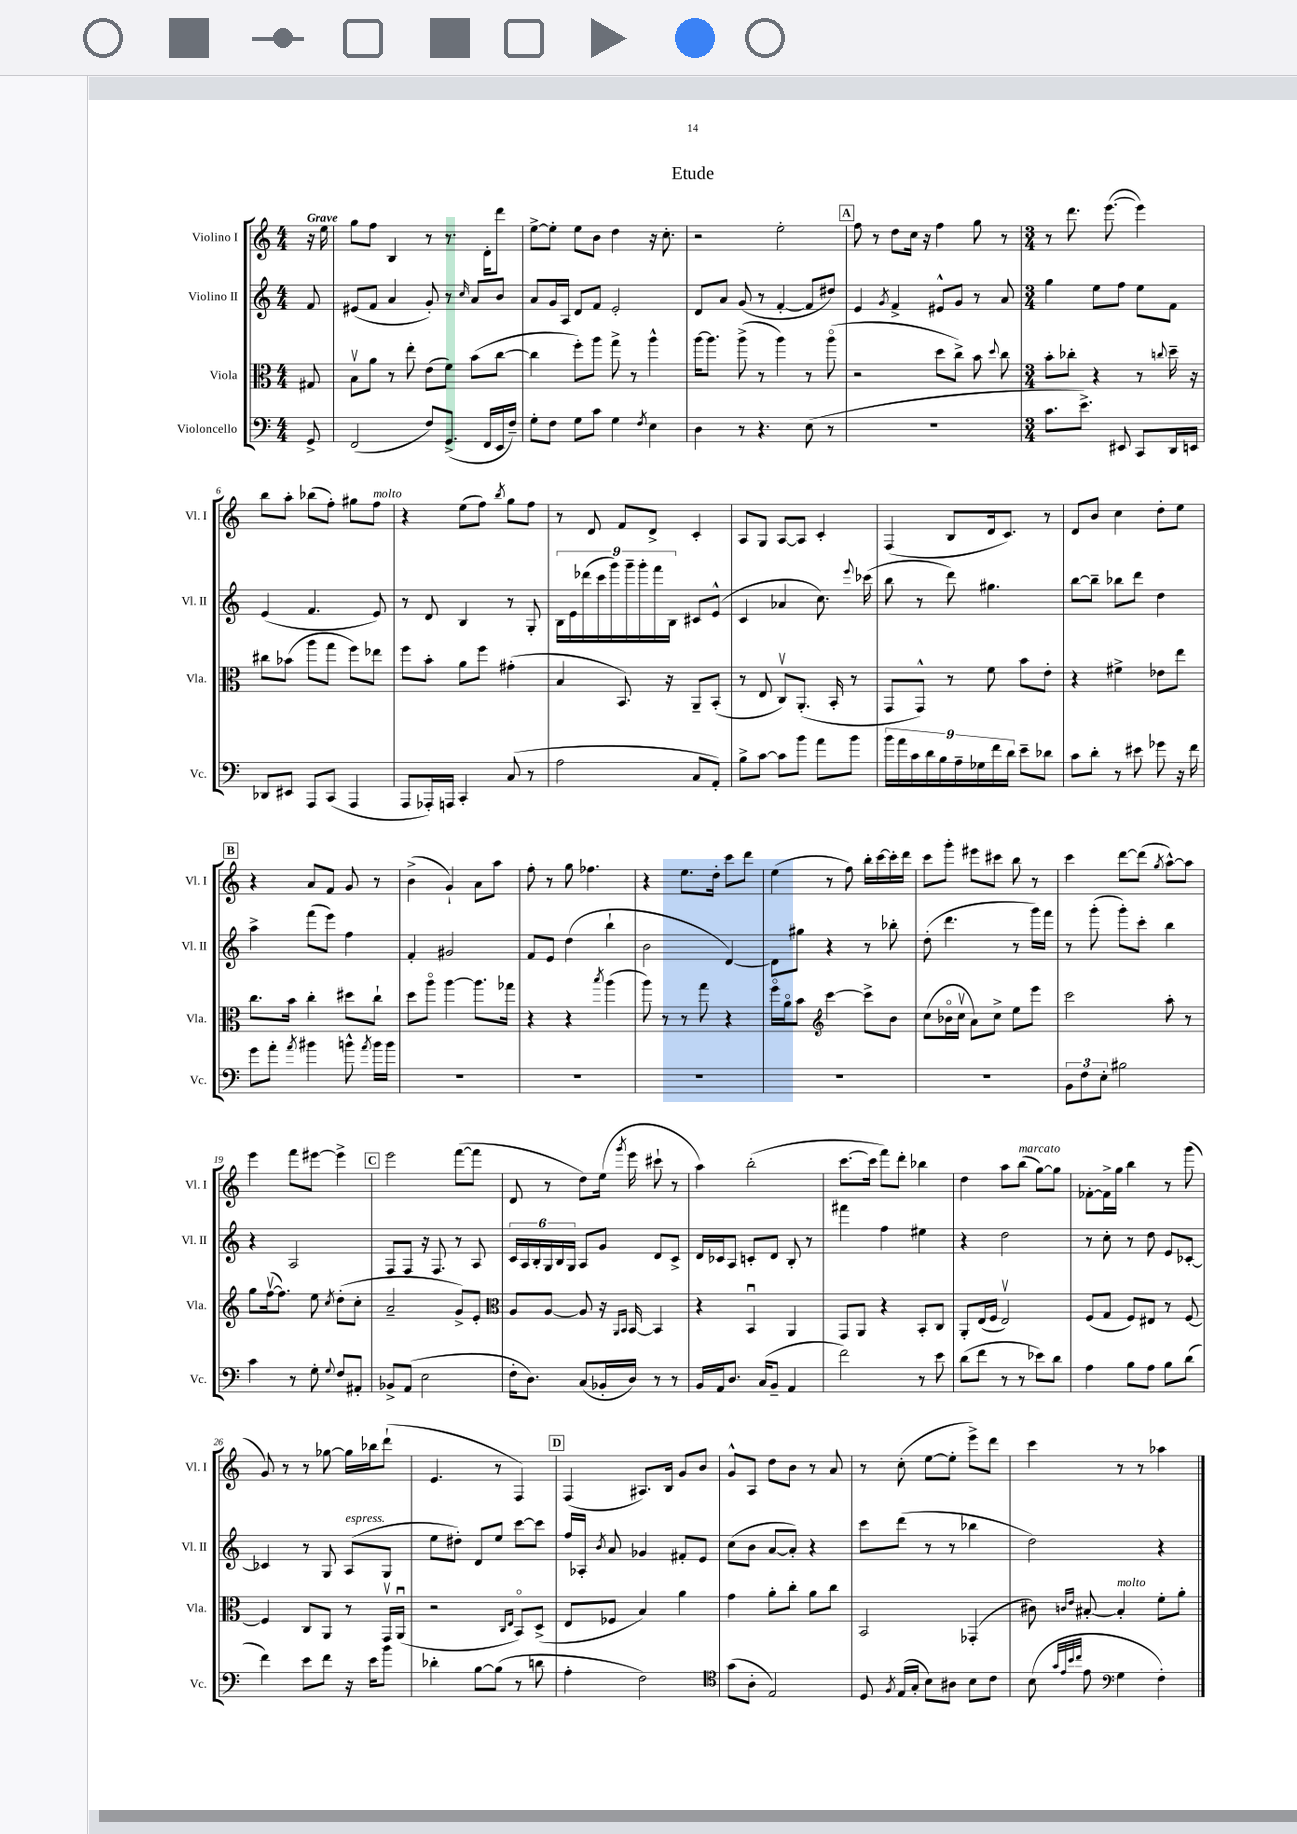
\header { title = "Etude" }
<<
\new StaffGroup <<
\new Staff = "s0" \with { instrumentName = "Violino I" shortInstrumentName = "Vl. I" } {
    \clef treble \key c \major \numericTimeSignature \time 4/4 \partial 8 \tempo "Grave"
    \autoBeamOff r16 e''16 |
    g''8[ f''8] b4 r8 r8. d'16[-. d'''8] |
    e''8[~-> e''8]-. e''8[ b'8] d''4 r16 c''8.-. |
    r2 e''2-. |
    \mark \markup { \box "A" } f''8 r8 d''8[ c''16] r16 f''4 g''8 r8 |
    \numericTimeSignature \time 3/4 r8 d'''8. e'''8.~( e'''4) |
    b''8[ a''8]-. bes''8[( f''8]-.) gis''8[ f''8]^\markup { \italic "molto" } |
    r4 e''8[( f''8]) \acciaccatura { b''8 } g''8[ f''8] |
    r8 d'8 f'8[ d'8]-> c'4-. |
    a8[ g8] a8[~ a8] c'4-. |
    f4( b8[ d'16 c'8.]) r8 |
    d'8[ b'8] c''4 d''8[-. e''8] |
    \mark \markup { \box "B" } r4 a'8[ f'8] g'8 r8 |
    b'4->( g'4-!) a'8[ a''8] |
    f''8-. r8 g''8 fes''4. |
    r4 e''8.[ d''16]-. c'''8[ d'''8] |
    e''4( r8 f''8) b''16[-. c'''16~ c'''16-. d'''16] |
    c'''8[ g'''8]-. eis'''8[ cis'''8] b''8 r8 |
    c'''4 d'''8[~ d'''8]( \acciaccatura { g''8 } a''8[~-^) a''8] |
    e'''4 f'''8[ eis'''8]~ eis'''4-> |
    \mark \markup { \box "C" } e'''2 f'''8[~( f'''8] |
    d'8 r8 d''8[) e''16]( \acciaccatura { g'''8 } e'''16 cis'''8-! r8 |
    a''4) b''2-.( |
    c'''8.[~ c'''16] f'''8[) d'''8]-. bes''4 |
    d''4 a''8[ b''8]^\markup { \italic "marcato" }( g''8[~) g''8] |
    fes'8[~-. fes'16-> g''16] b''4 r8 g'''8( |
    g'8) r8 r8 ges''8~ ges''16[ bes''16 d'''8]-!( |
    e'4. r8 f4) |
    \mark \markup { \box "D" } f4( ais8.[) b16] g'8[ b'8] |
    g'8[-^ a8] d''8[ b'8] r8 a'8 |
    r8 c''8-.( e''8[~ e''8]-. e'''8[->) d'''8] |
    c'''4 r8 r8 aes''4 \bar "|." |
}
\new Staff = "s1" \with { instrumentName = "Violino II" shortInstrumentName = "Vl. II" } {
    \clef treble \key c \major \numericTimeSignature \time 4/4 \partial 8
    \autoBeamOff f'8 |
    eis'8[( f'8] a'4 g'8-.) r8 \grace { c''16 } a'8[ b'8] |
    a'8[ g'16 a16] d'8[ f'8] e'2-. |
    d'8[ a'8] g'8( r8 f'4~-. f'8[ dis''8]) |
    \mark \markup { \box "A" } e'4 \acciaccatura { g'8 } f'4-> eis'8[-^ g'8] r8 a'8 |
    \numericTimeSignature \time 3/4 g''4 e''8[ f''8] e''8[ f'8] |
    e'4( f'4. e'8) |
    r8 d'8 b4 r8 g8-. |
    \tuplet 9/8 { b16[ e'16 des'''16( c'''16 g'''16) g'''16-- g'''16-. f'''16 b16] } cis'8[ e'8]-^( |
    c'4 aes'4 c''8.) \appoggiatura { e'''8 } ces'''16( |
    b''8 r8 d'''8) gis''4. |
    b''8[~ b''8]-- bes''8[ d'''8] d''4 |
    \mark \markup { \box "B" } a''4-> f'''8[( e'''8]) f''4 |
    f'4-. gis'2 |
    f'8[ e'8] d''4( b''4-! |
    b'2 d'4~) |
    d'8[ gis''8] r4 r8 bes''8-. |
    d''8-.( d'''4. r8 g'''16[) f'''16] |
    r8 g'''8-.( g'''8[-.) c'''8]-. b''4 |
    r4 a2 |
    \mark \markup { \box "C" } f8[ f8] r16 f8. r8 a8 |
    \tuplet 6/4 { c'16[ a16 b16-. g16 b16 g16] } a8[ g'8] d'8[ c'8]-> |
    d'16[ ces'16 a8] c'8[-. d'8] b8-. r8 |
    fis'''4 f''4 eis''4 |
    r4 d''2 |
    r8 c''8-. r8 d''8 e'8[ ces'8]~-. |
    ces'4 r8 g8 a8[^\markup { \italic "espress." }( g8] |
    e''8[ dis''8]-.) d'8[ e''8] c'''8[~ c'''8] |
    \mark \markup { \box "D" } f''16[ aes16]-. \acciaccatura { b'8 } a'8 ges'4 fis'8[-. e'8] |
    c''8[( b'8] a'8[~ a'8]-.) r4 |
    c'''8[ d'''8]( r8 r8 bes''4 |
    d''2) r4 \bar "|." |
}
\new Staff = "s2" \with { instrumentName = "Viola" shortInstrumentName = "Vla." } {
    \clef alto \key c \major \numericTimeSignature \time 4/4 \partial 8
    \autoBeamOff gis8 |
    b8[\upbow a'8] r8 e''8-. e'8[( f'8]) b'8[( c''8]~ |
    c''4 f''8[-.) a''8] g''8-> r8 a''4-^ |
    a''16[~ a''8.] a''8->( r8 a''4) r8 a''8\flageolet( |
    \mark \markup { \box "A" } r2 d''8[ c''8]->) b'8 \appoggiatura { d''8 } c''8 |
    \numericTimeSignature \time 3/4 b'8[-. ces''8]-. r4 r8 \appoggiatura { c''8 } d''16-- r16 |
    cis''8[ bes'8]( a''8[ g''8] f''8[) ees''8] |
    f''8[ b'8]-. a'8[ f''8] gis'4-.( |
    b4 b,8.) r16 a,8[-- b,8]-.( |
    r8 e8 c8[\upbow) a,8.]-.( b,16-. r8 |
    g,8[ g,8]-^) r8 f'8 b'8[ e'8]-. |
    r4 fis'4-> ees'8[ e''8] |
    \mark \markup { \box "B" } c''8.[ b'16] c''4-. dis''8[ c''8]-! |
    d''8[ a''8]\flageolet a''4~ a''8.[ ges''16] |
    r4 r4 \acciaccatura { b''8 } a''4( |
    a''8) r8 r8 g''8 r4 |
    f''16[\flageolet a'16\flageolet b'8] \clef treble c'''4~ c'''8[-> b'8] |
    c''8[( bes'16\flageolet c''16]\upbow a'8[) c''8]-> e''8[ e'''8] |
    c'''2 a''8-. r8 |
    g''8[ f''16~\upbow( f''8.]) e''8 \acciaccatura { c''8 } d''8[-.( c''8]-. |
    \mark \markup { \box "C" } a'2-- g'8[->) e'8]-. |
    \clef alto a8[ a8]~ a8 r16 \grace { a,16[ b,16] } b,16~ b,4 |
    r4 b,4\downbow a,4 |
    g,8[ a,8] r4 b,8[-. c8] |
    a,8[-. e16( f16] e2\upbow) |
    f8[( g8] f8[) eis8] r8 f8~ |
    f4 c8[ a,8] r8 g,16[\upbow a,16]\downbow( |
    r2 \grace { c16[ e16] } b,8[\flageolet) d8]->( |
    \mark \markup { \box "D" } e8[ fes8] b4) a'4 |
    g'4 a'8[-. c''8]-. a'8[ c''8] |
    b,2 ges,4-.( |
    cis'8) \grace { c'16[ e'16] } bis8~-. bis4-.^\markup { \italic "molto" } f'8[-. a'8]-. \bar "|." |
}
\new Staff = "s3" \with { instrumentName = "Violoncello" shortInstrumentName = "Vc." } {
    \clef bass \key c \major \numericTimeSignature \time 4/4 \partial 8
    \autoBeamOff g,8-> |
    f,2( f8[) g,8.]->( f,16[ e,16 f16]--) |
    g8[-. f8] g8[ c'8] g4 \acciaccatura { f8 } e4 |
    d4 r8 r4. e8( r8 |
    \mark \markup { \box "A" } R1 |
    \numericTimeSignature \time 3/4 c'8.[ e'8.]->) eis,8 c,8[ d,16 e,16] |
    des,8[ eis,8] a,,8[ c,8]( a,,4 |
    a,,8[ aes,,16-.) a,,16] c,4-. c8( r8 |
    a2 c8[ a,8]-.) |
    b8[-> c'8]~ c'8[ b'8] a'8[ b'8] |
    \tuplet 9/8 { b'16[ a'16 c'16 d'16 b16 a16-- ges16 f'16 d'16] } e'8[-- des'8] |
    c'8[ d'8]-. r8 eis'8 ges'8 r16 f'16 |
    \mark \markup { \box "B" } g'8[ a'8]-. \acciaccatura { a'8 } bis'4 b'8-^ \acciaccatura { a'8 } b'16[ b'16] |
    R2. |
    R2. |
    R2. |
    R2. |
    R2. |
    \tuplet 3/2 { b,8[ f8 e8]-. } bis2 |
    c'4 r8 g8-. \appoggiatura { g8 } f8[ ais,8]-. |
    \mark \markup { \box "C" } bes,8[-> a,8]( e2 |
    f16[-. d8.]) c8[( bes,16-. d16]) r8 r8 |
    b,16[ a,16 d8.] c16[( b,8]-- a,4 |
    f'2) r8 e'8 |
    d'8[( f'8] r8 r8 ees'8[) d'8] |
    a4 b8[ a8] b8[ d'8]( |
    f'4) e'8[ f'8] r16 e'16[ b'8] |
    des'4-. b8[~ b8]( r8 d'8 |
    \mark \markup { \box "D" } a4-. f2) |
    \clef tenor g'8[( a8]-. e2) |
    d8 \acciaccatura { f8 } e16[( g16]-. b8[) ais8] b8[ c'8] |
    b8( \grace { g'32[ e'32 b'32 c''32] } e'8 \clef bass g4 f4-.) \bar "|." |
}
>>
>>
